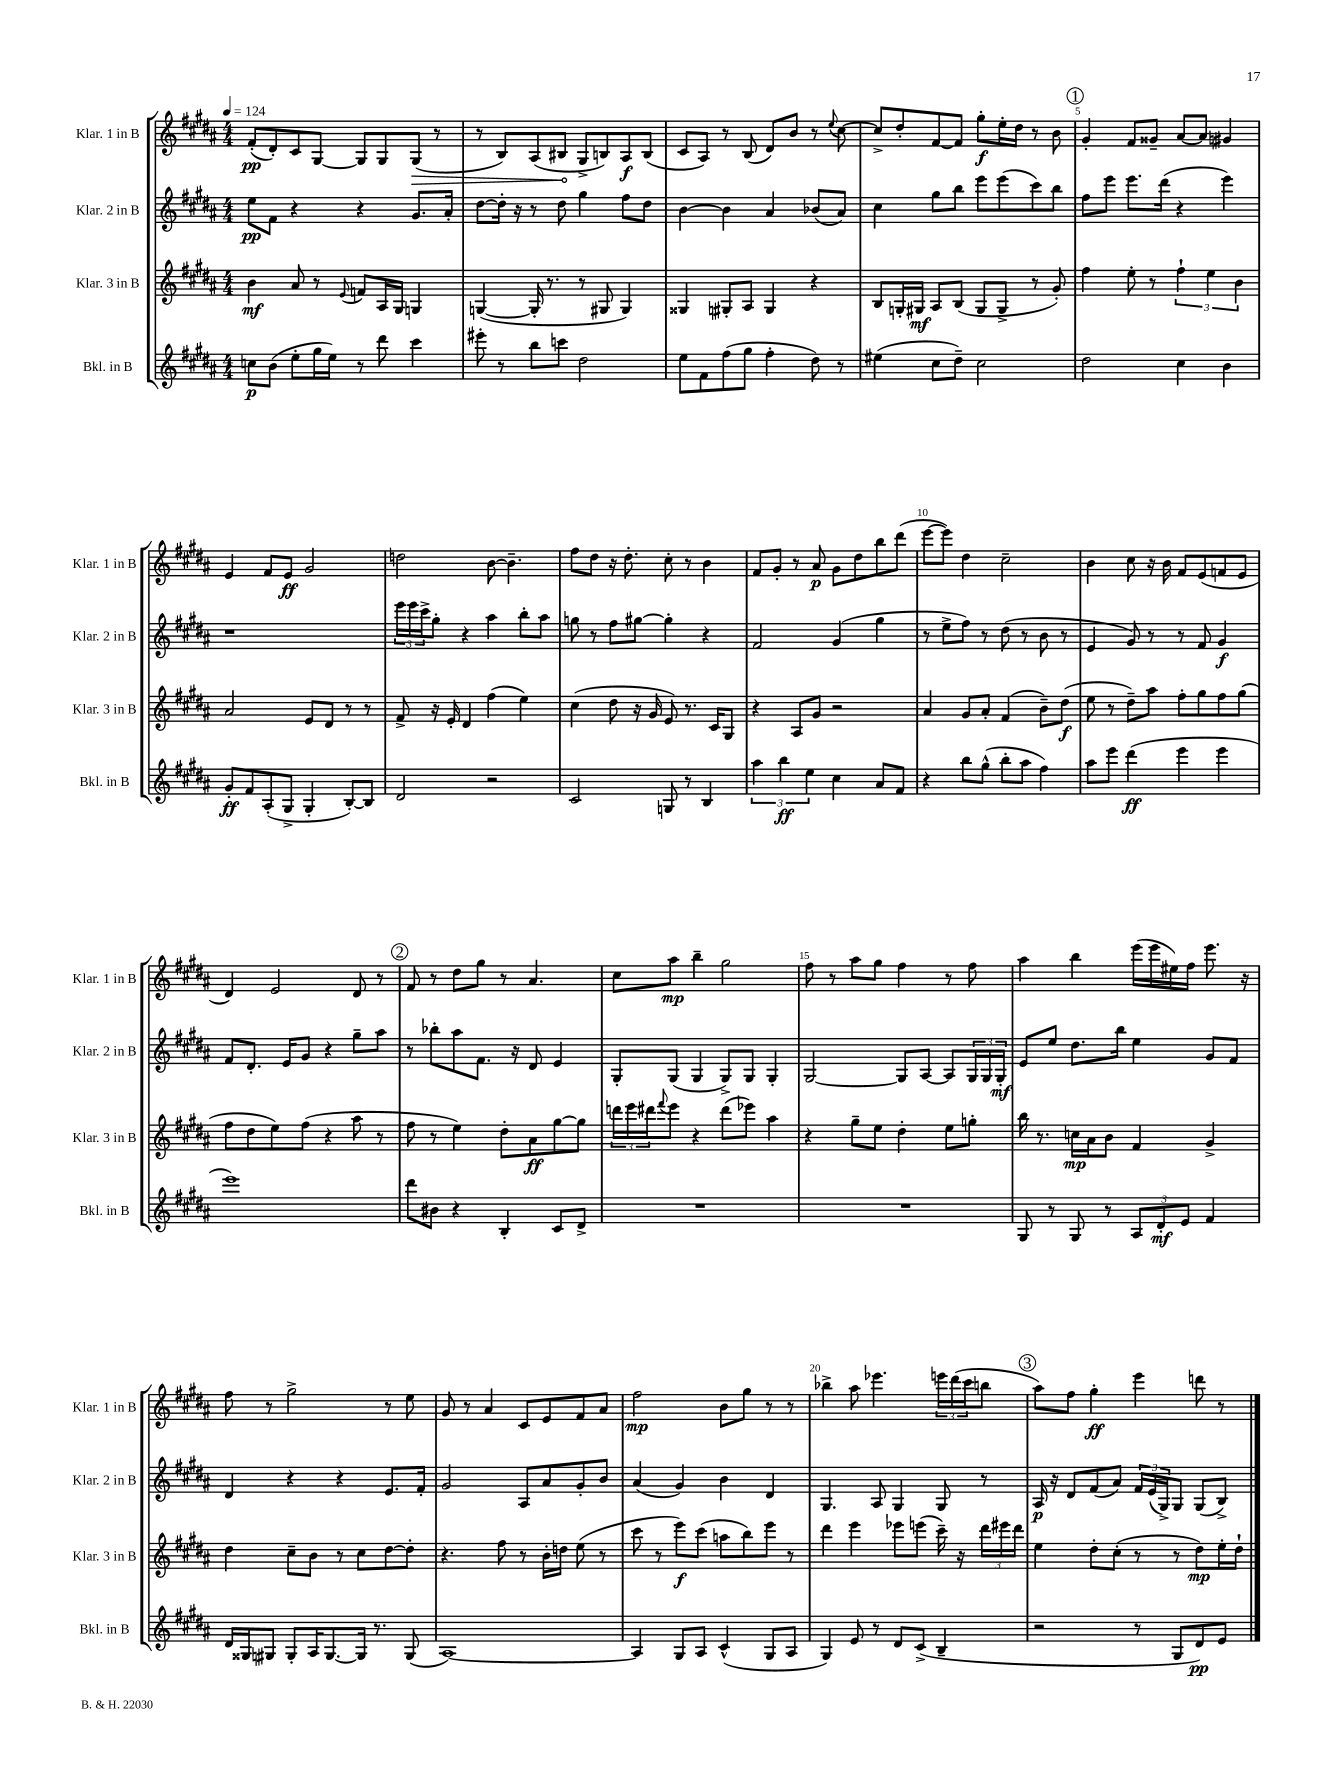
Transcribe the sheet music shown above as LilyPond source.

<<
\new StaffGroup <<
\new Staff = "s0" \with { instrumentName = "Klar. 1 in B" shortInstrumentName = "Klar. 1 in B" } {
    \clef treble \key b \major \numericTimeSignature \time 4/4 \tempo 4 = 124
    fis'8-.\pp( dis'8-.) cis'8 gis8~ gis8 gis8 \once \override Hairpin.circled-tip = ##t gis8\>( r8 |
    r8 b8) ais8( bis8\! gis8-> b8) ais8\f b8( |
    cis'8 ais8) r8 b8( dis'8) b'8 r8 \appoggiatura { e''8 } cis''8~ |
    cis''8-> dis''8-. fis'8~ fis'8 gis''8-.\f e''16-. dis''16 r8 b'8 |
    \mark \markup { \circle "1" } gis'4-. fis'8 gisis'8-- ais'8~ ais'8 gis'4 |
    e'4 fis'8 e'8\ff gis'2 |
    d''2 b'8~ b'4.-- |
    fis''8 dis''8 r16 dis''8.-. cis''8-. r8 b'4 |
    fis'8 gis'8-. r8 ais'8\p gis'8 dis''8 b''8 dis'''8( |
    e'''8~ e'''8) dis''4 cis''2-- |
    b'4 cis''8 r16 b'16 fis'8 e'8( f'8 e'8 |
    dis'4) e'2 dis'8 r8 |
    \mark \markup { \circle "2" } fis'8 r8 dis''8 gis''8 r8 ais'4. |
    cis''8 ais''8\mp b''4-- gis''2 |
    fis''8 r8 ais''8 gis''8 fis''4 r8 fis''8 |
    ais''4 b''4 e'''16( e'''16 eis''16) fis''16 e'''8. r16 |
    fis''8 r8 gis''2-> r8 e''8 |
    gis'8 r8 ais'4 cis'8 e'8 fis'8 ais'8 |
    fis''2\mp b'8 gis''8 r8 r8 |
    bes''4-> ais''8 ees'''4. \tuplet 3/2 { e'''16 dis'''16( cis'''16 } b''8 |
    \mark \markup { \circle "3" } ais''8) fis''8 gis''4-.\ff e'''4 d'''8 r8 \bar "|." |
}
\new Staff = "s1" \with { instrumentName = "Klar. 2 in B" shortInstrumentName = "Klar. 2 in B" } {
    \clef treble \key b \major \numericTimeSignature \time 4/4
    e''8\pp fis'8 r4 r4 gis'8. ais'16-. |
    dis''8~ dis''16-. r16 r8 dis''8 gis''4 fis''8 dis''8 |
    b'4~ b'4 ais'4 bes'8( ais'8) |
    cis''4 gis''8 b''8 e'''8 e'''8( cis'''8) b''8 |
    \mark \markup { \circle "1" } fis''8 e'''8 e'''8. dis'''16( r4 e'''4) |
    r1 |
    \tuplet 3/2 { e'''16 e'''16 cis'''16-> } gis''8-. r4 ais''4 b''8-. ais''8 |
    g''8 r8 fis''8 gis''8~ gis''4-. r4 |
    fis'2 gis'4( gis''4 |
    r8 e''8-> fis''8) r8 dis''8( r8 b'8 r8 |
    e'4 gis'8) r8 r8 fis'8 gis'4\f |
    fis'8 dis'8.-. e'16 gis'8 r4 gis''8-- ais''8 |
    \mark \markup { \circle "2" } r8 bes''8-. ais''8 fis'8. r16 dis'8 e'4 |
    gis8-. gis8( gis4 gis8->) gis8 gis4-. |
    gis2~ gis8 ais8~ ais8 \tuplet 3/2 { gis16 gis16 gis16-.\mf } |
    e'8 e''8 dis''8. b''16 e''4 gis'8 fis'8 |
    dis'4 r4 r4 e'8. fis'16-. |
    gis'2 ais8 ais'8 gis'8-. b'8 |
    ais'4( gis'4) b'4 dis'4 |
    gis4. ais8 gis4 gis8 r8 |
    \mark \markup { \circle "3" } ais16\p r16 dis'8 fis'8( ais'8) \tuplet 3/2 { fis'16 e'16( gis16->) } gis8 gis8( b8->) \bar "|." |
}
\new Staff = "s2" \with { instrumentName = "Klar. 3 in B" shortInstrumentName = "Klar. 3 in B" } {
    \clef treble \key b \major \numericTimeSignature \time 4/4
    b'4\mf ais'8 r8 \appoggiatura { e'8 } f'8 ais16 gis16 g4 |
    g4~( g16-. r8. r8 gis8 gis4) |
    gisis4 gis8-. ais8 gis4 r4 |
    b8 g16-. gis16\mf ais8 b8( gis8 gis8-> r8 gis'8-.) |
    \mark \markup { \circle "1" } fis''4 e''8-. r8 \tuplet 3/2 { fis''4-! e''4 b'4 } |
    ais'2 e'8 dis'8 r8 r8 |
    fis'8-> r16 e'16-. dis'4 fis''4( e''4) |
    cis''4( dis''8 r16 gis'16 e'8) r8. cis'16 gis8 |
    r4 ais8 gis'8 r2 |
    ais'4 gis'8 ais'8-. fis'4( b'8--) dis''8\f( |
    e''8 r8 dis''8--) ais''8 fis''8-. gis''8 fis''8 gis''8( |
    fis''8 dis''8 e''8) fis''8( r4 ais''8 r8 |
    \mark \markup { \circle "2" } fis''8 r8 e''4) dis''8-. ais'8\ff gis''8~ gis''8 |
    \tuplet 3/2 { d'''16 e'''16 dis'''16 } \appoggiatura { fis'''8 } e'''8 r4 dis'''8( ees'''8) ais''4 |
    r4 gis''8-- e''8 dis''4-. e''8 g''8-. |
    b''16 r8. c''16\mp ais'16 b'8 fis'4 gis'4-> |
    dis''4 cis''8-- b'8 r8 cis''8 dis''8~ dis''8-. |
    r4. fis''8 r8 b'16-. d''16 e''8( r8 |
    cis'''8 r8 e'''8\f) cis'''8( a''8 b''8) e'''8 r8 |
    dis'''4 e'''4 ees'''8 e'''8( cis'''16--) r16 \tuplet 3/2 { dis'''16 eis'''16 dis'''16 } |
    \mark \markup { \circle "3" } e''4 dis''8-. cis''8-.( r8 r8 dis''8\mp) e''16-. dis''16-! \bar "|." |
}
\new Staff = "s3" \with { instrumentName = "Bkl. in B" shortInstrumentName = "Bkl. in B" } {
    \clef treble \key b \major \numericTimeSignature \time 4/4
    c''8\p b'8( e''8-. gis''16 e''16) r8 dis'''8 cis'''4 |
    eis'''8-. r8 b''8 c'''8 dis''2 |
    e''8 fis'8 fis''8( gis''8 fis''4-. dis''8) r8 |
    eis''4( cis''8 dis''8--) cis''2 |
    \mark \markup { \circle "1" } dis''2 cis''4 b'4 |
    gis'8-.\ff fis'8 ais8-.( gis8-> gis4-. b8~-.) b8 |
    dis'2 r2 |
    cis'2 g8 r8 b4 |
    \tuplet 3/2 { ais''4 b''4\ff e''4 } cis''4 ais'8 fis'8 |
    r4 b''8 gis''8-^( b''8-. ais''8 fis''4) |
    ais''8 e'''8 dis'''4\ff( e'''4 e'''4 |
    e'''1) |
    \mark \markup { \circle "2" } dis'''8 bis'8 r4 b4-. cis'8 dis'8-> |
    R1 |
    R1 |
    gis8 r8 gis8 r8 \tuplet 3/2 { ais8 dis'8-.\mf e'8 } fis'4 |
    dis'16 gisis16 gis8 gis8-. ais16 gis8.~ gis16 r8. gis8( |
    ais1~) |
    ais4 gis8 ais8 cis'4-^( gis8 ais8 |
    gis4) e'8 r8 dis'8 cis'8->( b4-- |
    \mark \markup { \circle "3" } r2 r8 gis8 dis'8\pp) e'8 \bar "|." |
}
>>
>>
\layout { \context { \Score \override BarNumber.break-visibility = ##(#f #t #t) barNumberVisibility = #(every-nth-bar-number-visible 5) } }
